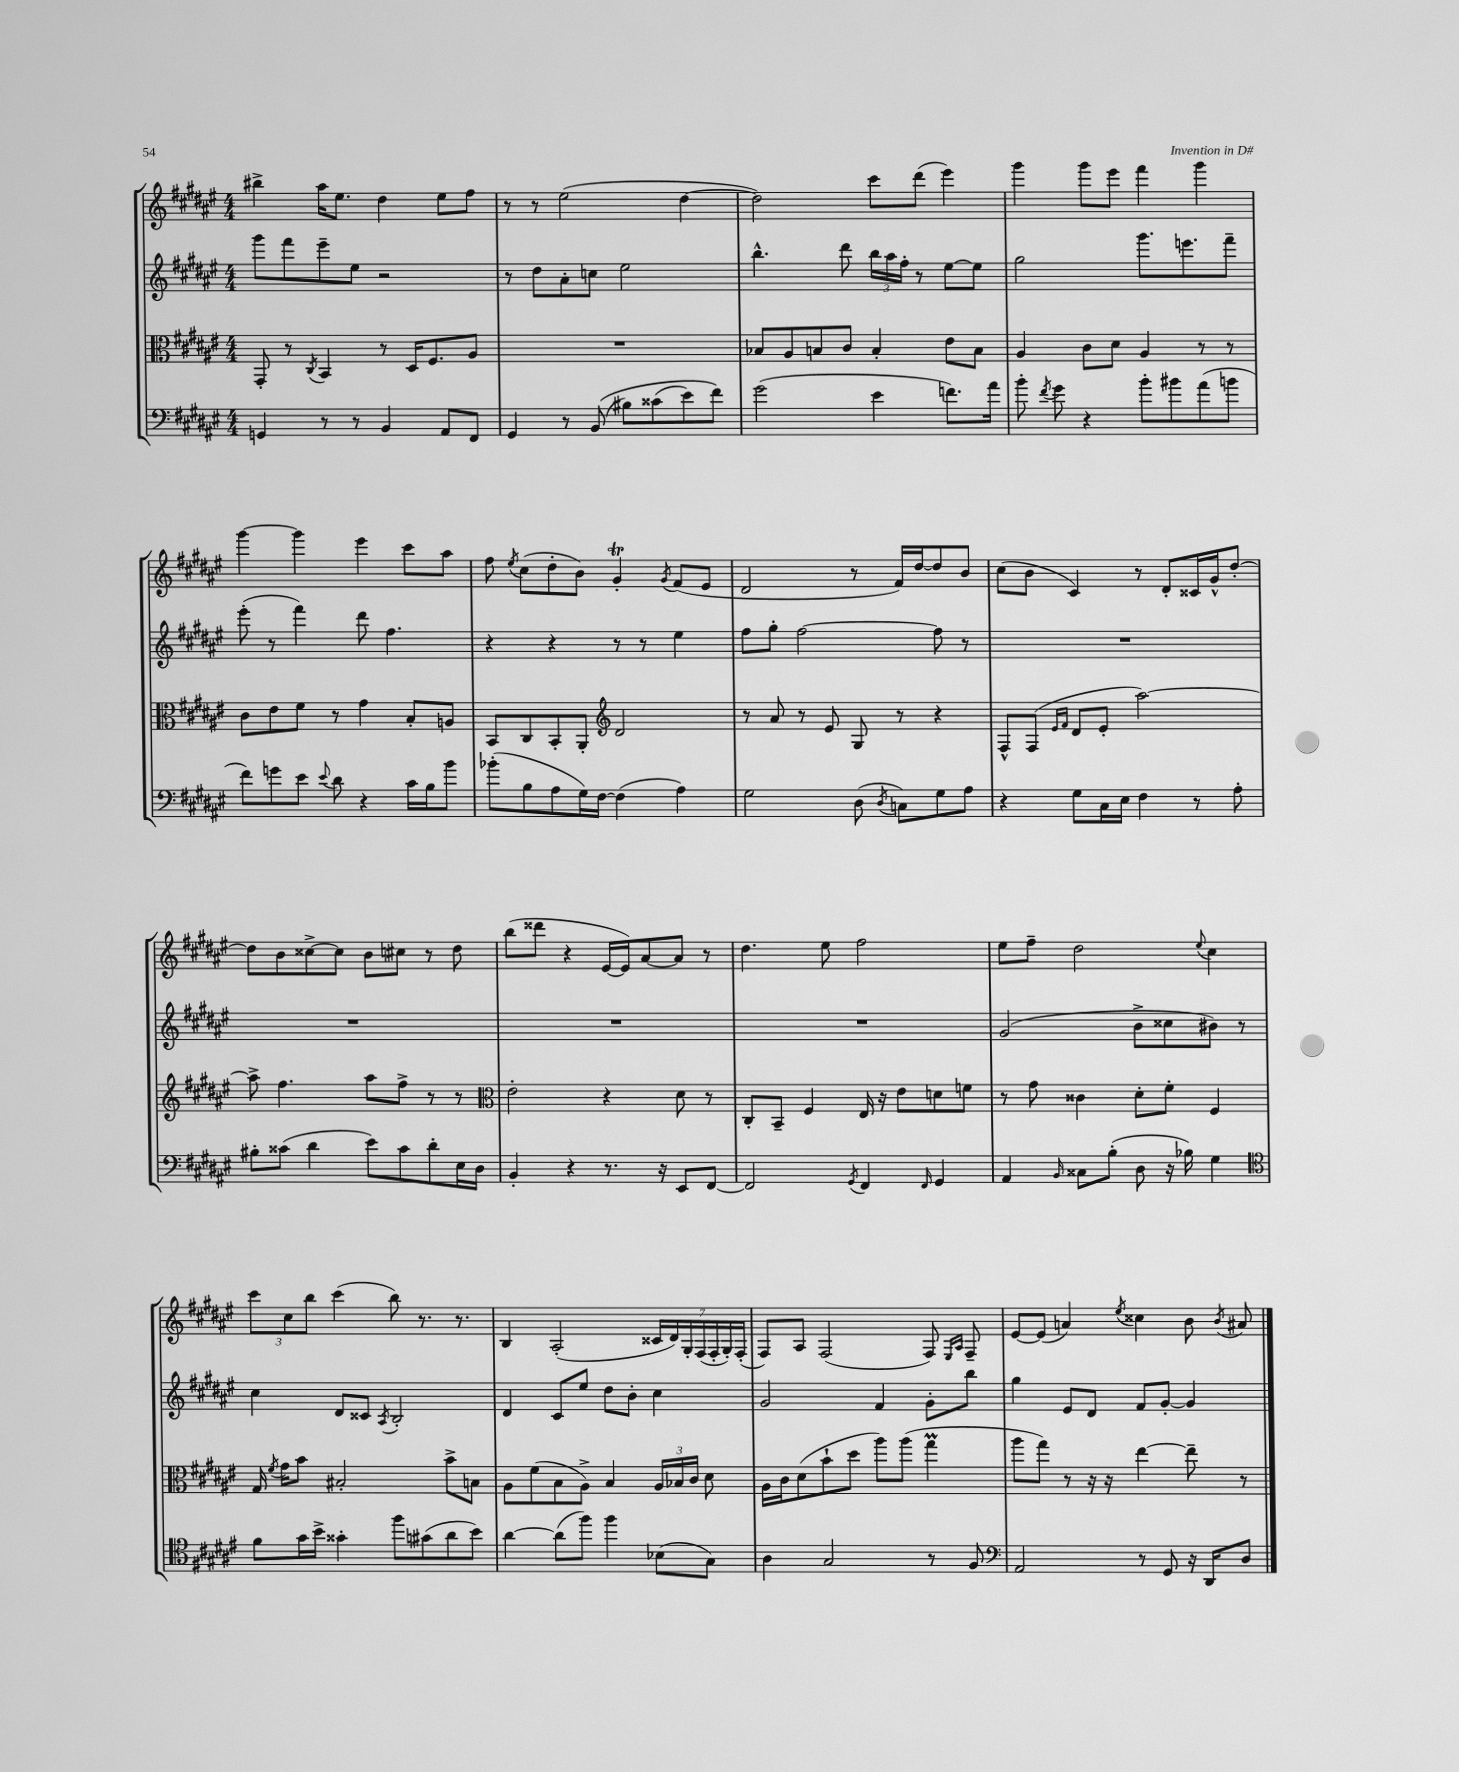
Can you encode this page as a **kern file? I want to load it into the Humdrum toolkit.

**kern	**kern	**kern	**kern
*part4	*part3	*part2	*part1
*staff4	*staff3	*staff2	*staff1
*clefF4	*clefC3	*clefG2	*clefG2
*k[f#c#g#d#a#e#]	*k[f#c#g#d#a#e#]	*k[f#c#g#d#a#e#]	*k[f#c#g#d#a#e#]
*M4/4	*M4/4	*M4/4	*M4/4
=61	=61	=61	=61
4GGn/	8GG#'/	8ggg#\L	4bb#X^\
.	8r	8fff#\	.
.	8qC#/	.	.
8r	4BB/	8eee#~\	16aa#\KL
.	.	.	8.ee#\J
8r	.	8ee#\J	.
4BB/	8r	2r	4dd#\
.	16D#/KL	.	.
.	8.F#/	.	.
8AA#/L	.	.	8ee#\L
8FF#/J	8A#/J	.	8ff#\J
=62	=62	=62	=62
4GG#/	1r	8r	8r
.	.	8dd#\L	8r
8r	.	8a#'\	(2ee#\
((8BB/	.	8ccn\J	.
8B#X\L)	.	2ee#\	.
(8c##X\	.	.	.
8e#\)	.	.	[4dd#\
8f#\J)	.	.	.
=63	=63	=63	=63
(2g#\	8B-X/L	4.bb^^\	2dd#\])
.	8A#/	.	.
.	8Bn/	.	.
.	8c#/J	8ddd#\	.
4e#\	4B'/	24bb\LL	8ccc#\L
.	.	24aa#\	.
.	.	24ff#'\JJ	.
.	.	8r	(8ddd#\J
8.fn\L)	8e#\L	[8ee#\L	4eee#\)
.	8B\J	8ee#\J]	.
16a#\Jk	.	.	.
=64	=64	=64	=64
8b'\	4A#/	2gg#\	4ggg#\
8qf#/	.	.	.
8g#\	.	.	.
4r	8c#\L	.	8ggg#\L
.	8d#\J	.	8eee#\J
8b'\L	4A#/	8.ggg#\L	4fff#\
8b#X\	.	.	.
.	.	8.eeen\	.
(8a#\	8r	.	4ggg#\
8bn\J	8r	8fff#~\J	.
!!LO:LB:g=z
=65	=65	=65	=65
8f#\L)	8c#\L	(8eee#'\	[4ggg#\
8gn\	8e#\	8r	.
8e#\J	8f#\J	4fff#\)	4ggg#\]
8qqe#/	.	.	.
8d#\	8r	.	.
4r	4g#\	8ddd#\	4eee#\
.	.	4.ff#\	.
16c#\LL	8B'/L	.	8ccc#\L
16B\J	.	.	.
8b\J	8An/J	.	8aa#\J
=66	=66	=66	=66
(8b-X'\L	8BB/L	4r	8ff#\
.	.	.	8qee#/
8B\	8C#/	.	(8cc#\L
8A#\	8BB'/	4r	8dd#'\
16G#\L)	8AA#'/J	.	8b\J)
[16F#\JJ	.	.	.
*	*clefG2	*	*
(4F#\]	2d#/	8r	4g#T'/
.	.	8r	.
.	.	.	8qg#/
4A#\)	.	4ee#\	(8f#/L
.	.	.	8e#/J
=67	=67	=67	=67
2G#\	8r	8ff#\L	2d#/
.	8a#/	8gg#'\J	.
.	8r	[2ff#\	.
.	8e#/	.	.
(8D#\	8G#/	.	8r
8qD#/	.	.	.
8Cn\L)	8r	.	16f#/LL)
.	.	.	[16dd#/J
8G#\	4r	8ff#\]	8dd#/]
8A#\J	.	8r	8b/J
=68	=68	=68	=68
4r	8F#^^/L	1r	(8cc#\L
.	(8F#/J	.	8b\J
.	16qqe#/LL	.	.
.	16qqf#/JJ	.	.
8G#\L	8d#/L	.	4c#/)
16C#\L	8e#'/J	.	.
16E#\JJ	.	.	.
4F#\	[2aa#\)	.	8r
.	.	.	8d#'/L
8r	.	.	16c##X/L
.	.	.	16g#^^/J
8A#'\	.	.	[8dd#'/J
!!LO:LB:g=z
=69	=69	=69	=69
8B#X'\L	8aa#^\]	1r	8dd#\L]
(8c##X\J	4.ff#\	.	8b\
4d#\	.	.	[8cc##X^\
.	.	.	8cc##\J]
8e#\L)	8aa#\L	.	8b\L
8c##\	8ff#^\J	.	8cc#X\J
8d#'\	8r	.	8r
16E#\L	8r	.	8dd#\
16D#\JJ	.	.	.
=70	=70	=70	=70
*	*clefC3	*	*
4BB'/	2e#'\	1r	(8bb\L
.	.	.	8ddd##X\J
4r	.	.	4r
8.r	4r	.	[16e#/LL
.	.	.	16e#/J])
.	.	.	[8a#/
16r	.	.	.
8EE#/L	8d#\	.	8a#/J]
[8FF#/J	8r	.	8r
=71	=71	=71	=71
2FF#/]	8C#'/L	1r	4.dd#\
.	8BB~/J	.	.
.	4F#/	.	.
.	.	.	8ee#\
8qGG#/	.	.	.
4FF#/	16E#/	.	2ff#\
.	16r	.	.
.	8e#\L	.	.
16qqFF#/	.	.	.
4GG#/	8dn\	.	.
.	8fn\J	.	.
=72	=72	=72	=72
4AA#/	8r	(2g#/	8ee#\L
.	8g#\	.	8ff#~\J
16qqBB/	.	.	.
8C##X\L	4c##X\	.	2dd#\
(8B'\J	.	.	.
8D#\	8d#'\L	8b^\L	.
16r	8f#'\J	8cc##X\	.
16B-X\)	.	.	.
.	.	.	8qqee#/
4G#\	4F#/	8b#X\J)	4cc#\
.	.	8r	.
!!LO:LB:g=z
=73	=73	=73	=73
*clefC4	*	*	*
8f#\L	16G#/	4cc#\	12ccc#\L
.	8qf#/	.	.
.	16g#\KL	.	.
.	.	.	12cc#\
16g#\L	8b\J	.	.
.	.	.	12bb\J
16b^\JJ	.	.	.
4g##X'\	2B#X'/	8d#/L	(4ccc#\
.	.	8c##X/J	.
.	.	8qA#/	.
8ff#\L	.	2B'/	8bb\)
(8g#X\	.	.	8.r
8a#\	8b^\L	.	.
.	.	.	8.r
8b\J)	8Bn\J	.	.
=74	=74	=74	=74
[4a#\	8A#\L	4d#/	4B/
.	(8f#\	.	.
(8a#\L]	8B\	8c#/L	(2A#'/
8ff#\J)	8A#^\J)	8ee#/J	.
4ff#\	4B/	8dd#\L	.
.	.	8b'\J	.
(8B-X\L	24A#/LL	4cc#\	28c##X/LL
.	.	.	28d#/)
.	24B-X/	.	.
.	.	.	28G#'/
.	24c#/JJ	.	.
.	.	.	(28F#/
8G#\J)	8d#\	.	.
.	.	.	28F#'/
.	.	.	28G#'/)
.	.	.	(28F#'/JJ
=75	=75	=75	=75
4A#\	16A#\LL	2g#/	8F#/L)
.	16c#\J	.	.
.	(8d#\	.	8A#/J
2G#/	8b`\	.	(2F#/
.	8dd#\J	.	.
.	8aa#\L)	4f#/	.
.	(8aa#\J	.	.
8r	4gg#M\	8g#'\L	8F#/)
.	.	.	16qqE#/LL
.	.	.	16qqA#/JJ
8F#/	.	8bb\J	8F#~/
=76	=76	=76	=76
*clefF4	*	*	*
2AA#/	8aa#\L	4gg#\	[8e#/L
.	8gg#\J)	.	(8e#/J]
.	8r	8e#/L	4an/)
.	16r	8d#/J	.
.	16r	.	.
.	.	.	8qee#/
8r	[4ee#\	8f#/L	4cc##X\
8GG#/	.	[8g#'/J	.
16r	8ee#~\]	4g#/]	8b\
16DD#/KL	.	.	.
.	.	.	8qb/
8D#/J	8r	.	8a#X/
==	==	==	==
*-	*-	*-	*-
